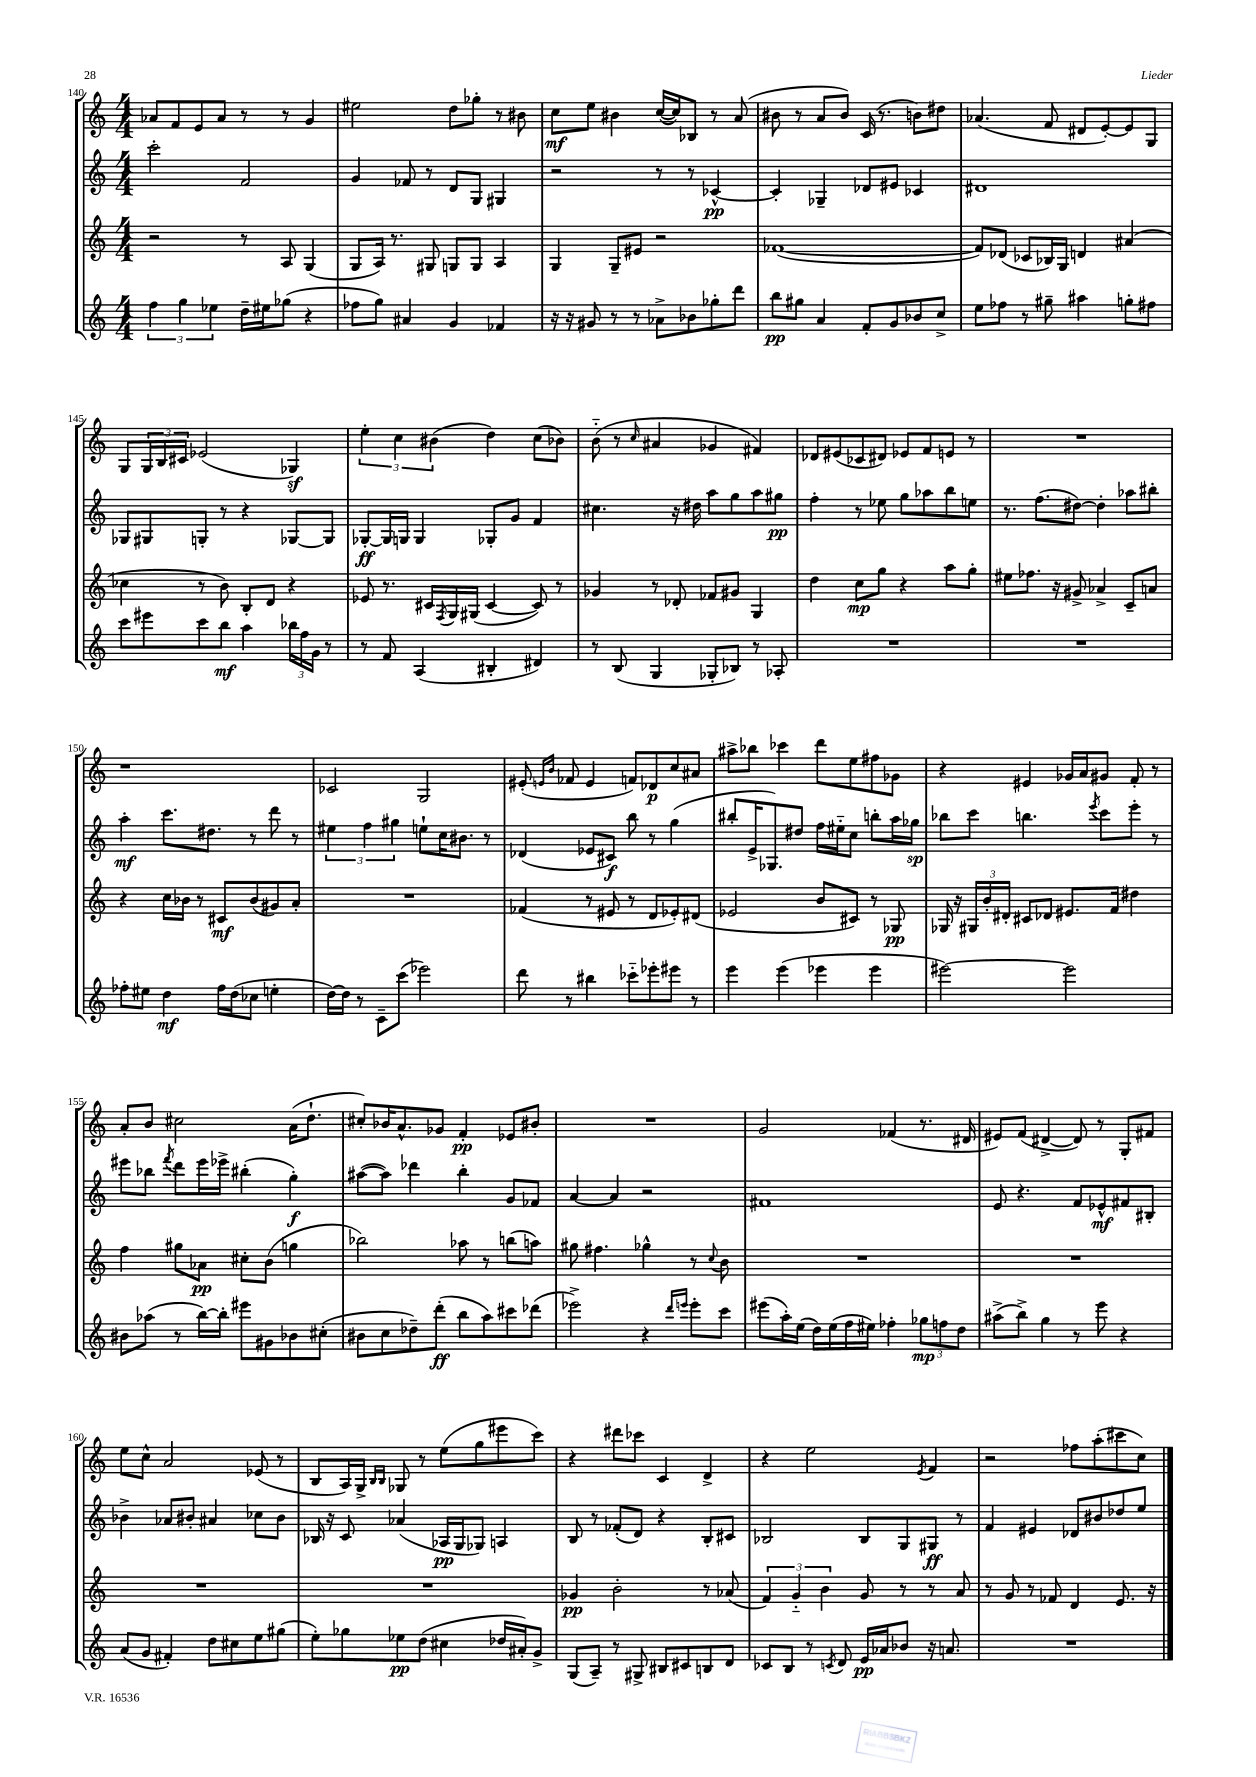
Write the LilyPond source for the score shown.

<<
\new StaffGroup <<
\new Staff = "s0" {
    \clef treble \key c \major \numericTimeSignature \time 4/4
    aes'8 f'8 e'8 aes'8 r8 r8 g'4 |
    eis''2 d''8 ges''8-. r8 bis'8 |
    c''8\mf e''8 bis'4 c''16~( c''16) bes8 r8 a'8( |
    bis'8 r8 a'8 bis'8) c'16( r8. b'8) dis''8 |
    aes'4.( f'8 dis'8 e'8~-.) e'8 g8 |
    g8 \tuplet 3/2 { g16 b16 cis'16 } ees'2( ges4\sf) |
    \tuplet 3/2 { e''4-. c''4 bis'4( } d''4) c''8( bes'8) |
    b'8-_( r8 \grace { c''16 } ais'4 ges'4 fis'4) |
    des'8 eis'8( ces'8 dis'8) ees'8 f'8 e'8 r8 |
    R1 |
    r1 |
    ces'2 g2 |
    eis'8-.( \grace { e'16 b'16 } fes'8 e'4 f'8) des'8\p c''8 ais'8 |
    ais''8-> bes''8 ces'''4 d'''8 e''8 fis''8 ges'8 |
    r4 eis'4 ges'16 a'16 gis'8 f'8-. r8 |
    a'8-. b'8 cis''2 a'16( d''8.-! |
    cis''8-.) bes'16 a'8.-^ ges'8 f'4-.\pp ees'8 bis'8-. |
    R1 |
    g'2 fes'4( r8. dis'16 |
    eis'8) f'8( dis'4~-> dis'8) r8 g8-. fis'8 |
    e''8 c''8-^ a'2 ees'8( r8 |
    b8 a16) g16-> \grace { b16 b16 } ges8 r8 e''8( g''8 eis'''8 c'''8) |
    r4 dis'''8 ces'''8 c'4 d'4-> |
    r4 e''2 \acciaccatura { e'8 } f'4 |
    r2 fes''8 a''8-.( cis'''8 c''8) \bar "|." |
}
\new Staff = "s1" {
    \clef treble \key c \major \numericTimeSignature \time 4/4
    c'''2-. f'2 |
    g'4 fes'8 r8 d'8 g8 gis4 |
    r2 r8 r8 ces'4~-^\pp |
    ces'4-. ges4-- des'8 eis'8 ces'4 |
    dis'1 |
    ges8 gis8 g8-. r8 r4 ges8~ ges8 |
    ges8~-.\ff ges16 g16 g4 ges8-. g'8 f'4 |
    cis''4. r16 dis''16 a''8 g''8 a''8 gis''8\pp |
    f''4-. r8 ees''8 g''8 aes''8 b''8 e''8 |
    r8. f''8.( dis''8~) dis''4-. aes''8 bis''8-. |
    a''4-.\mf c'''8. dis''8. r8 d'''8 r8 |
    \tuplet 3/2 { eis''4 f''4 gis''4 } e''8-! c''16 bis'8. r8 |
    des'4( ees'8 cis'8\f) b''8 r8 g''4( |
    bis''8-. e'16-> ges8.) dis''8 f''16 eis''16-_ c''8 b''8-. a''16 ges''16\sp |
    bes''8 c'''8 b''4. \acciaccatura { e'''8 } c'''8 e'''8-. r8 |
    eis'''8 bes''8 \acciaccatura { f'''8 } d'''8 eis'''16 ees'''16-> bis''4-.( g''4-.\f) |
    ais''8~( ais''8) des'''4 b''4-. g'8 fes'8 |
    a'4~ a'4 r2 |
    fis'1 |
    e'8 r4. f'8 ees'8-^\mf fis'8 bis8-. |
    bes'4-> aes'8 bis'8-. ais'4 ces''8 bis'8 |
    bes16 r16 c'8 aes'4( aes16\pp g16 ges8) a4 |
    b8 r8 fes'8-.( d'8) r4 b8-. cis'8 |
    bes2 bes8 g8 gis8\ff r8 |
    f'4 eis'4 des'8 bis'8 des''8 e''8 \bar "|." |
}
\new Staff = "s2" {
    \clef treble \key c \major \numericTimeSignature \time 4/4
    r2 r8 a8 g4( |
    g8 a16) r8. gis8 g8 g8 a4 |
    g4 g8-- eis'8 r2 |
    fes'1~( |
    fes'8) des'8( ces'8 bes16) g16 d'4 ais'4( |
    ces''4 r8 b'8) b8-. d'8 r4 |
    ees'8 r8. cis'16 \acciaccatura { f8 } g16 gis16( cis'4~ cis'8) r8 |
    ges'4 r8 des'8-. fes'8 gis'8 g4 |
    d''4 c''8\mp g''8 r4 a''8 g''8-. |
    eis''8 fes''8. r16 gis'8-> aes'4-> c'8-- a'8 |
    r4 c''16 bes'16 r8 cis'8\mf bes'8( gis'8) a'8-. |
    R1 |
    fes'4( r8 eis'8 r8 d'8 ees'8-.) dis'8( |
    ees'2 b'8 cis'8) r8 ges8\pp |
    ges16 r16 \tuplet 3/2 { gis16 b'16-. dis'16-. } cis'8 des'8 eis'8. f'16 dis''4 |
    f''4 gis''8 aes'8\pp cis''8-. b'8( g''4 |
    bes''2) aes''8 r8 b''8( a''8) |
    gis''8 fis''4. ges''4-^ r8 \appoggiatura { c''8 } b'8 |
    R1 |
    R1 |
    R1 |
    R1 |
    ges'4\pp b'2-. r8 aes'8( |
    \tuplet 3/2 { f'4) g'4-_ b'4 } g'8 r8 r8 a'8 |
    r8 g'8 r8 fes'8 d'4 e'8. r16 \bar "|." |
}
\new Staff = "s3" {
    \clef treble \key c \major \numericTimeSignature \time 4/4
    \tuplet 3/2 { f''4 g''4 ees''4 } d''16-- eis''16 ges''8( r4 |
    fes''8 g''8) ais'4 g'4 fes'4 |
    r16 r16 gis'8 r8 r8 aes'8-> bes'8 ges''8-. d'''8 |
    b''8\pp gis''8 a'4 f'8-. g'8 bes'8 c''8-> |
    e''8 fes''8 r8 gis''8-- ais''4 g''8-. fis''8 |
    c'''8 eis'''8 c'''8 b''8\mf a''4 \tuplet 3/2 { bes''16 f''16 g'16 } r8 |
    r8 f'8 a4( bis4-. dis'4) |
    r8 b8( g4 ges8-. bes8) r8 aes8-. |
    R1 |
    R1 |
    fes''8-. eis''8 d''4\mf fes''16 d''16( ces''8 e''4-. |
    d''16~) d''16 r8 c'8-- c'''8( ees'''2) |
    d'''8 r8 bis''4 ces'''8-_ ees'''8-. eis'''8 r8 |
    e'''4 e'''4( ees'''4 ees'''4 |
    eis'''2~) eis'''2 |
    bis'8 aes''8( r8 b''16~) b''16-. eis'''8 gis'8 bes'8 cis''8-.( |
    bis'8 c''8 des''8--) d'''8-.\ff( b''8 a''8) cis'''8 des'''8( |
    ees'''2->) r4 \grace { d'''16 e'''16 } e'''8-. c'''8 |
    eis'''8( a''16-.) e''16( d''16) e''16( f''16 eis''16) fes''4-. \tuplet 3/2 { ges''8\mp f''8 d''8 } |
    ais''8->( b''8->) g''4 r8 e'''8 r4 |
    a'8( g'8 fis'4-.) d''8 cis''8 e''8 gis''8( |
    e''8-.) ges''8 ees''8\pp d''8( cis''4 des''16 ais'16-.) g'8-> |
    g8( a8--) r8 gis8-> bis8 cis'8 b8 d'8 |
    ces'8 b8 r8 \acciaccatura { c'8 } d'8 e'16\pp aes'16 bes'8 r16 a'8. |
    R1 \bar "|." |
}
>>
>>
\layout { \context { \Score currentBarNumber = #140 } }
